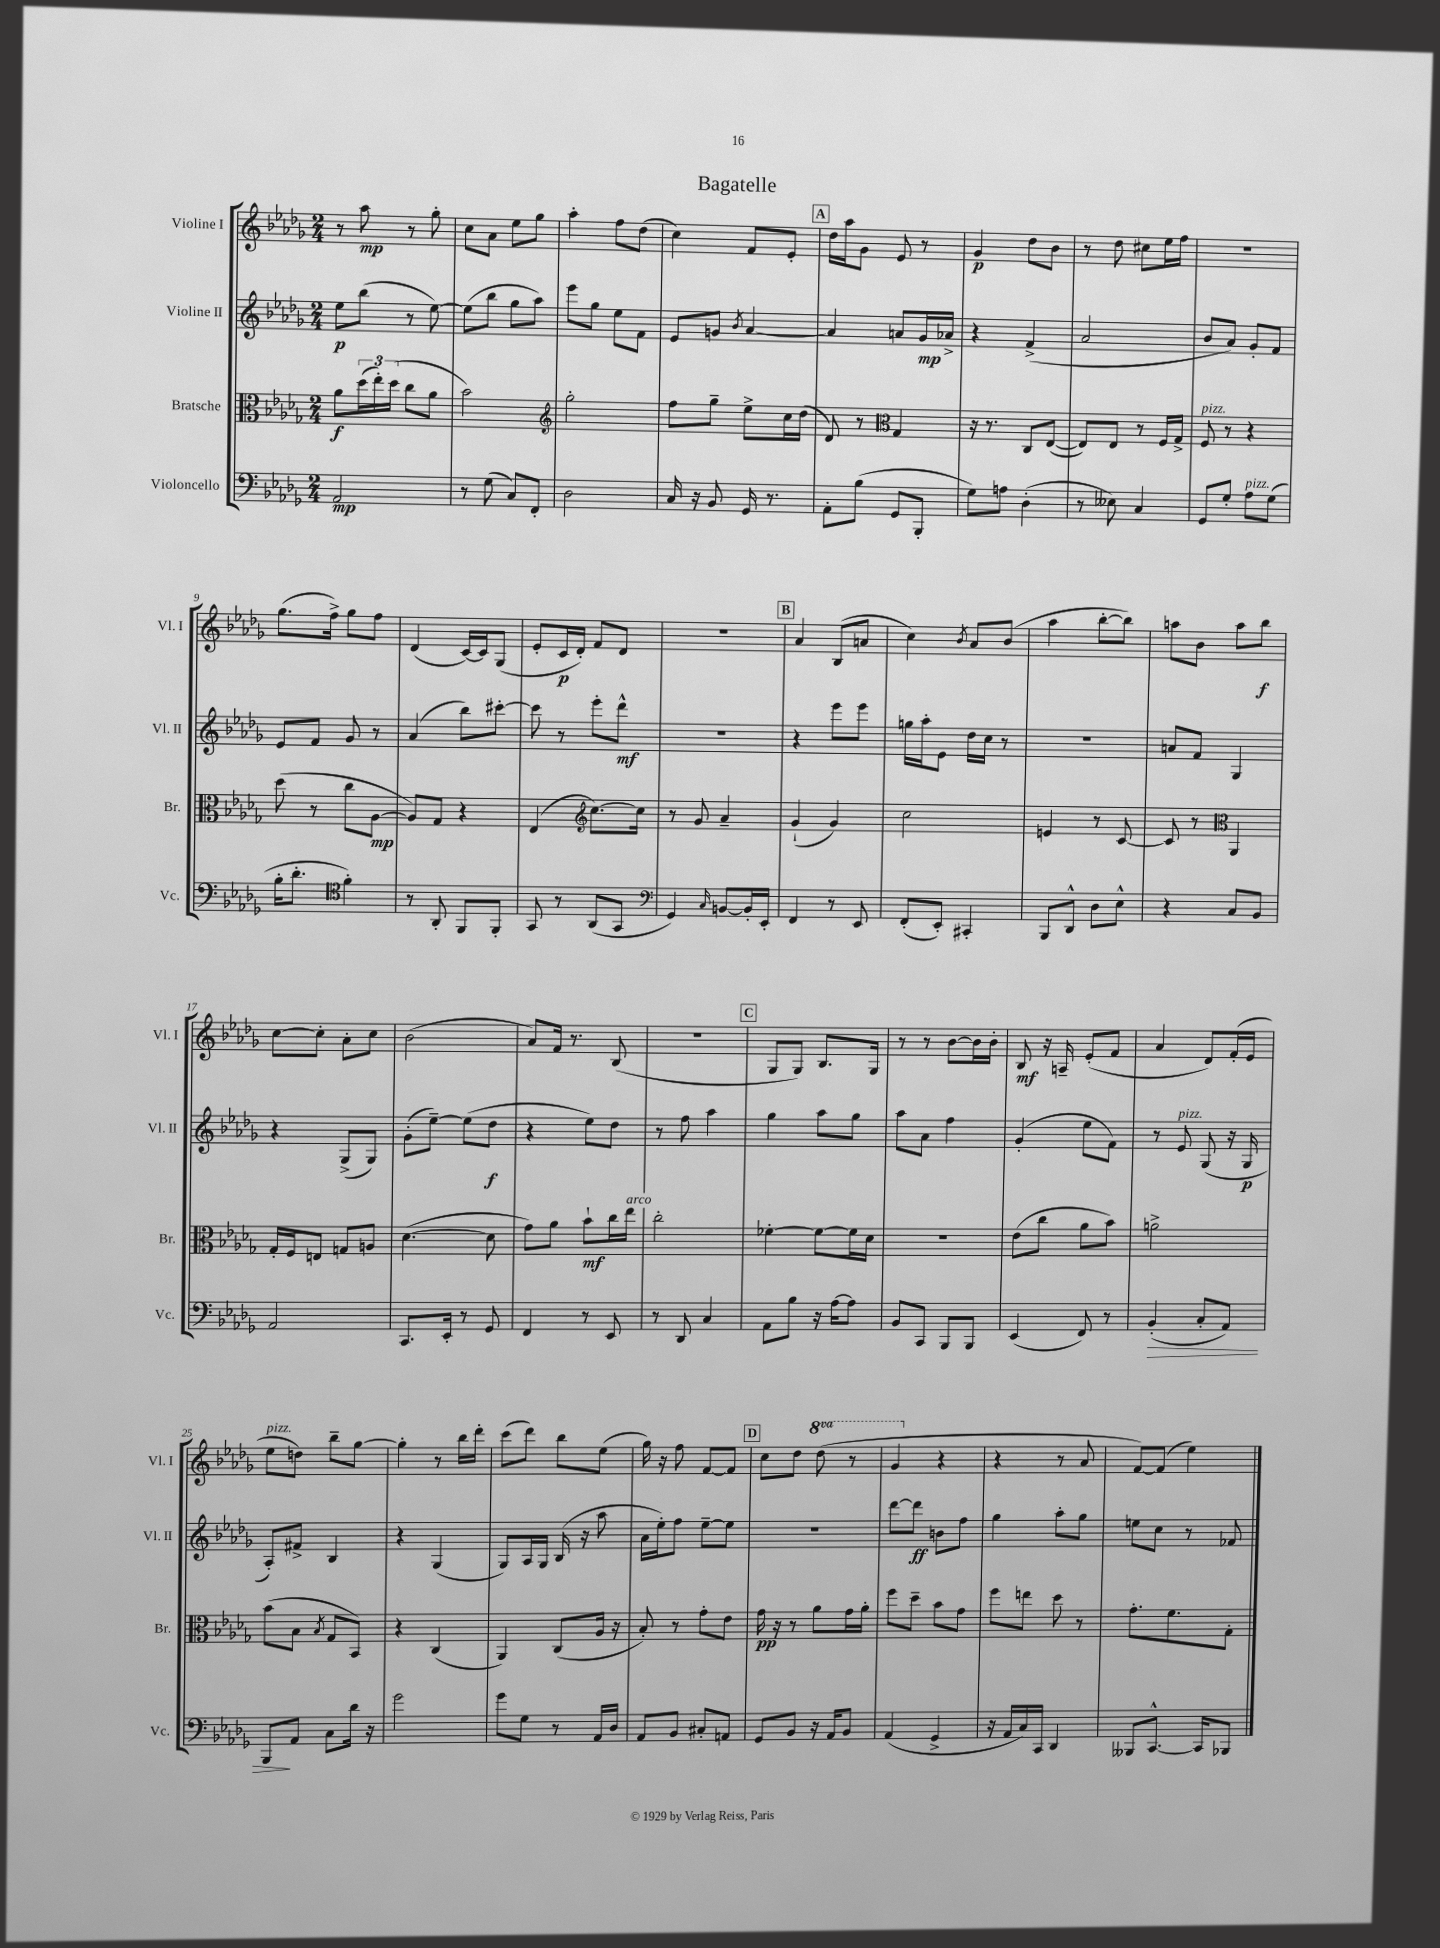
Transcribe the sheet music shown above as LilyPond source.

\header { title = "Bagatelle" }
<<
\new StaffGroup <<
\new Staff = "s0" \with { instrumentName = "Violine I" shortInstrumentName = "Vl. I" } {
    \clef treble \key des \major \numericTimeSignature \time 2/4 \set Staff.ottavationMarkups = #ottavation-simple-ordinals
    r8 aes''8\mp r8 ges''8-. |
    c''8 aes'8 ees''8 ges''8 |
    aes''4-. f''8 des''8( |
    c''4) f'8 ees'8-. |
    \mark \markup { \box "A" } des''16 aes''16 ges'8 ees'8 r8 |
    ges'4\p des''8 bes'8 |
    r8 des''8 cis''8 ees''16 f''16 |
    R2 |
    ges''8.( f''16->) ges''8 f''8 |
    des'4( c'16~) c'16 ges8( |
    ees'8-. c'16\p des'16-.) f'8 des'8 |
    R2 |
    \mark \markup { \box "B" } aes'4 bes8( a'8 |
    c''4) \acciaccatura { bes'8 } aes'8 bes'8( |
    aes''4 bes''8~-. bes''8) |
    a''8 bes'8 a''8 bes''8\f |
    c''8~ c''8-. aes'8-. c''8 |
    bes'2( |
    aes'8) f'16 r8. bes8( |
    r2 |
    \mark \markup { \box "C" } ges8 ges8) bes8. ges16 |
    r8 r8 bes'8~ bes'16 bes'16-. |
    bes8\mf r16 a16-- ees'8-.( f'8 |
    aes'4 des'8) f'16-.( ees'16 |
    ees''8^\markup { \italic "pizz." } d''8) bes''8-- ges''8~ |
    ges''4-. r8 bes''16 des'''16-. |
    c'''8( des'''8) bes''8 ees''8( |
    ges''16) r16 f''8 f'8~ f'8 |
    \mark \markup { \box "D" } c''8 des''8 \ottava #1 des'''8( r8 |
    ges''4 \ottava #0 r4 |
    r4 r8 aes'8 |
    f'8~) f'8( ees''4) \bar "|." |
}
\new Staff = "s1" \with { instrumentName = "Violine II" shortInstrumentName = "Vl. II" } {
    \clef treble \key des \major \numericTimeSignature \time 2/4
    ees''8\p bes''8( r8 ees''8~) |
    ees''8( bes''8 ges''8 aes''8) |
    ees'''8 ges''8 ees''8 f'8 |
    ees'8 g'8 \acciaccatura { bes'8 } aes'4~ |
    \mark \markup { \box "A" } aes'4 a'8 ges'16\mp aes'16-> |
    r4 f'4->( |
    aes'2 |
    bes'8 aes'8) ges'8-. f'8 |
    ees'8 f'8 ges'8 r8 |
    aes'4( bes''8) cis'''8~-. |
    cis'''8 r8 ees'''8-. des'''8-^\mf |
    R2 |
    \mark \markup { \box "B" } r4 ees'''8 ees'''8 |
    g''16 aes''16-. ees'8 des''16 c''16 r8 |
    r2 |
    a'8 f'8 ges4 |
    r4 ges8->( ges8) |
    ges'8-.( ees''8~--) ees''8( des''8\f |
    r4 ees''8) des''8 |
    r8 f''8 aes''4 |
    \mark \markup { \box "C" } ges''4 aes''8 ges''8 |
    aes''8 aes'8 f''4 |
    ges'4-.( ees''8 f'8) |
    r8 ees'8^\markup { \italic "pizz." } ges8( r16 ges16\p |
    aes8-.) fis'8-> bes4 |
    r4 ges4( |
    ges8) aes16 ges16 bes16( r16 aes''8 |
    aes'16 ees''16-.) f''8 ees''8~-- ees''8 |
    \mark \markup { \box "D" } R2 |
    des'''8~ des'''8\ff b'8 f''8 |
    ges''4 aes''8-. ges''8 |
    e''8 c''8 r8 fes'8 \bar "|." |
}
\new Staff = "s2" \with { instrumentName = "Bratsche" shortInstrumentName = "Br." } {
    \clef alto \key des \major \numericTimeSignature \time 2/4
    aes'8\f \tuplet 3/2 { des''16( ees''16-.) des''16( } c''8 aes'8 |
    bes'2) |
    \clef treble ges''2-. |
    f''8 ges''8-- ees''8-> c''16 des''16( |
    \mark \markup { \box "A" } des'8) r8 \clef alto ges4 |
    r16 r8. c8 ees8~( |
    ees8) ees8 r8 f16 ges16-> |
    f8^\markup { \italic "pizz." } r8 r4 |
    des''8( r8 c''8 aes8~\mp |
    aes8) ges8 r4 |
    ees4( \clef treble c''8.~) c''16 |
    r8 ges'8 aes'4-- |
    \mark \markup { \box "B" } ges'4-!( ges'4) |
    c''2 |
    e'4 r8 c'8~ |
    c'8 r8 \clef alto aes,4 |
    ges16-. f16 e8 g8 a8 |
    des'4.~( des'8 |
    ges'8) aes'8 bes'8-!\mf c''16 ees''16^\markup { \italic "arco" } |
    c''2-. |
    \mark \markup { \box "C" } fes'4~-. fes'8~ fes'16 des'16 |
    R2 |
    ees'8( c''8 aes'8 bes'8) |
    a'2-> |
    bes'8( bes8 \acciaccatura { bes8 } ges8 bes,8) |
    r4 c4( |
    aes,4) c8( aes16 r16 |
    bes8-.) r8 ges'8-. ees'8 |
    \mark \markup { \box "D" } ges'16\pp r16 r8 aes'8 ges'16 aes'16-. |
    f''8 des''8-- bes'8 ges'8 |
    f''8 e''8 des''8 r8 |
    ges'8.-. f'8. ges8-. \bar "|." |
}
\new Staff = "s3" \with { instrumentName = "Violoncello" shortInstrumentName = "Vc." } {
    \clef bass \key des \major \numericTimeSignature \time 2/4
    aes,2\mp |
    r8 ges8( c8) f,8-. |
    des2 |
    c16 r16 bes,8 ges,16 r8. |
    \mark \markup { \box "A" } aes,8-. bes8( ges,8 bes,,8-. |
    ges8) a8 des4-.( |
    r8 eeses8) c4 |
    ges,8 ges8-. aes8^\markup { \italic "pizz." } ges8( |
    bes16-. des'8.-. \clef tenor f'4-.) |
    r8 aes,8-. f,8 f,8-. |
    ges,8 r8 aes,8( ges,8 |
    \clef bass ges,4) \grace { c16 } b,8~ b,16-. ees,16-. |
    \mark \markup { \box "B" } f,4 r8 ees,8 |
    f,8-.( ees,8-.) cis,4-. |
    bes,,8 des,8-^ des8 ees8-^ |
    r4 c8 bes,8 |
    aes,2 |
    c,8. ees,16-. r8 ges,8 |
    f,4 r8 ees,8 |
    r8 des,8 c4 |
    \mark \markup { \box "C" } aes,8 bes8 r16 aes16~ aes8 |
    bes,8 c,8 bes,,8 bes,,8 |
    ees,4( f,8) r8 |
    bes,4-.\>( c8-. aes,8) |
    bes,,8\! aes,8 c8 des'16 r16 |
    ges'2 |
    ges'8 ges8 r8 aes,16 des16 |
    aes,8 bes,8 cis8-. a,8 |
    \mark \markup { \box "D" } ges,8 bes,8 r16 aes,16 bes,8 |
    aes,4( ges,4-> |
    r16 aes,16 c16) c,16 des,4 |
    beses,,8 c,8.~-^ c,16 bes,,8 \bar "|." |
}
>>
>>
